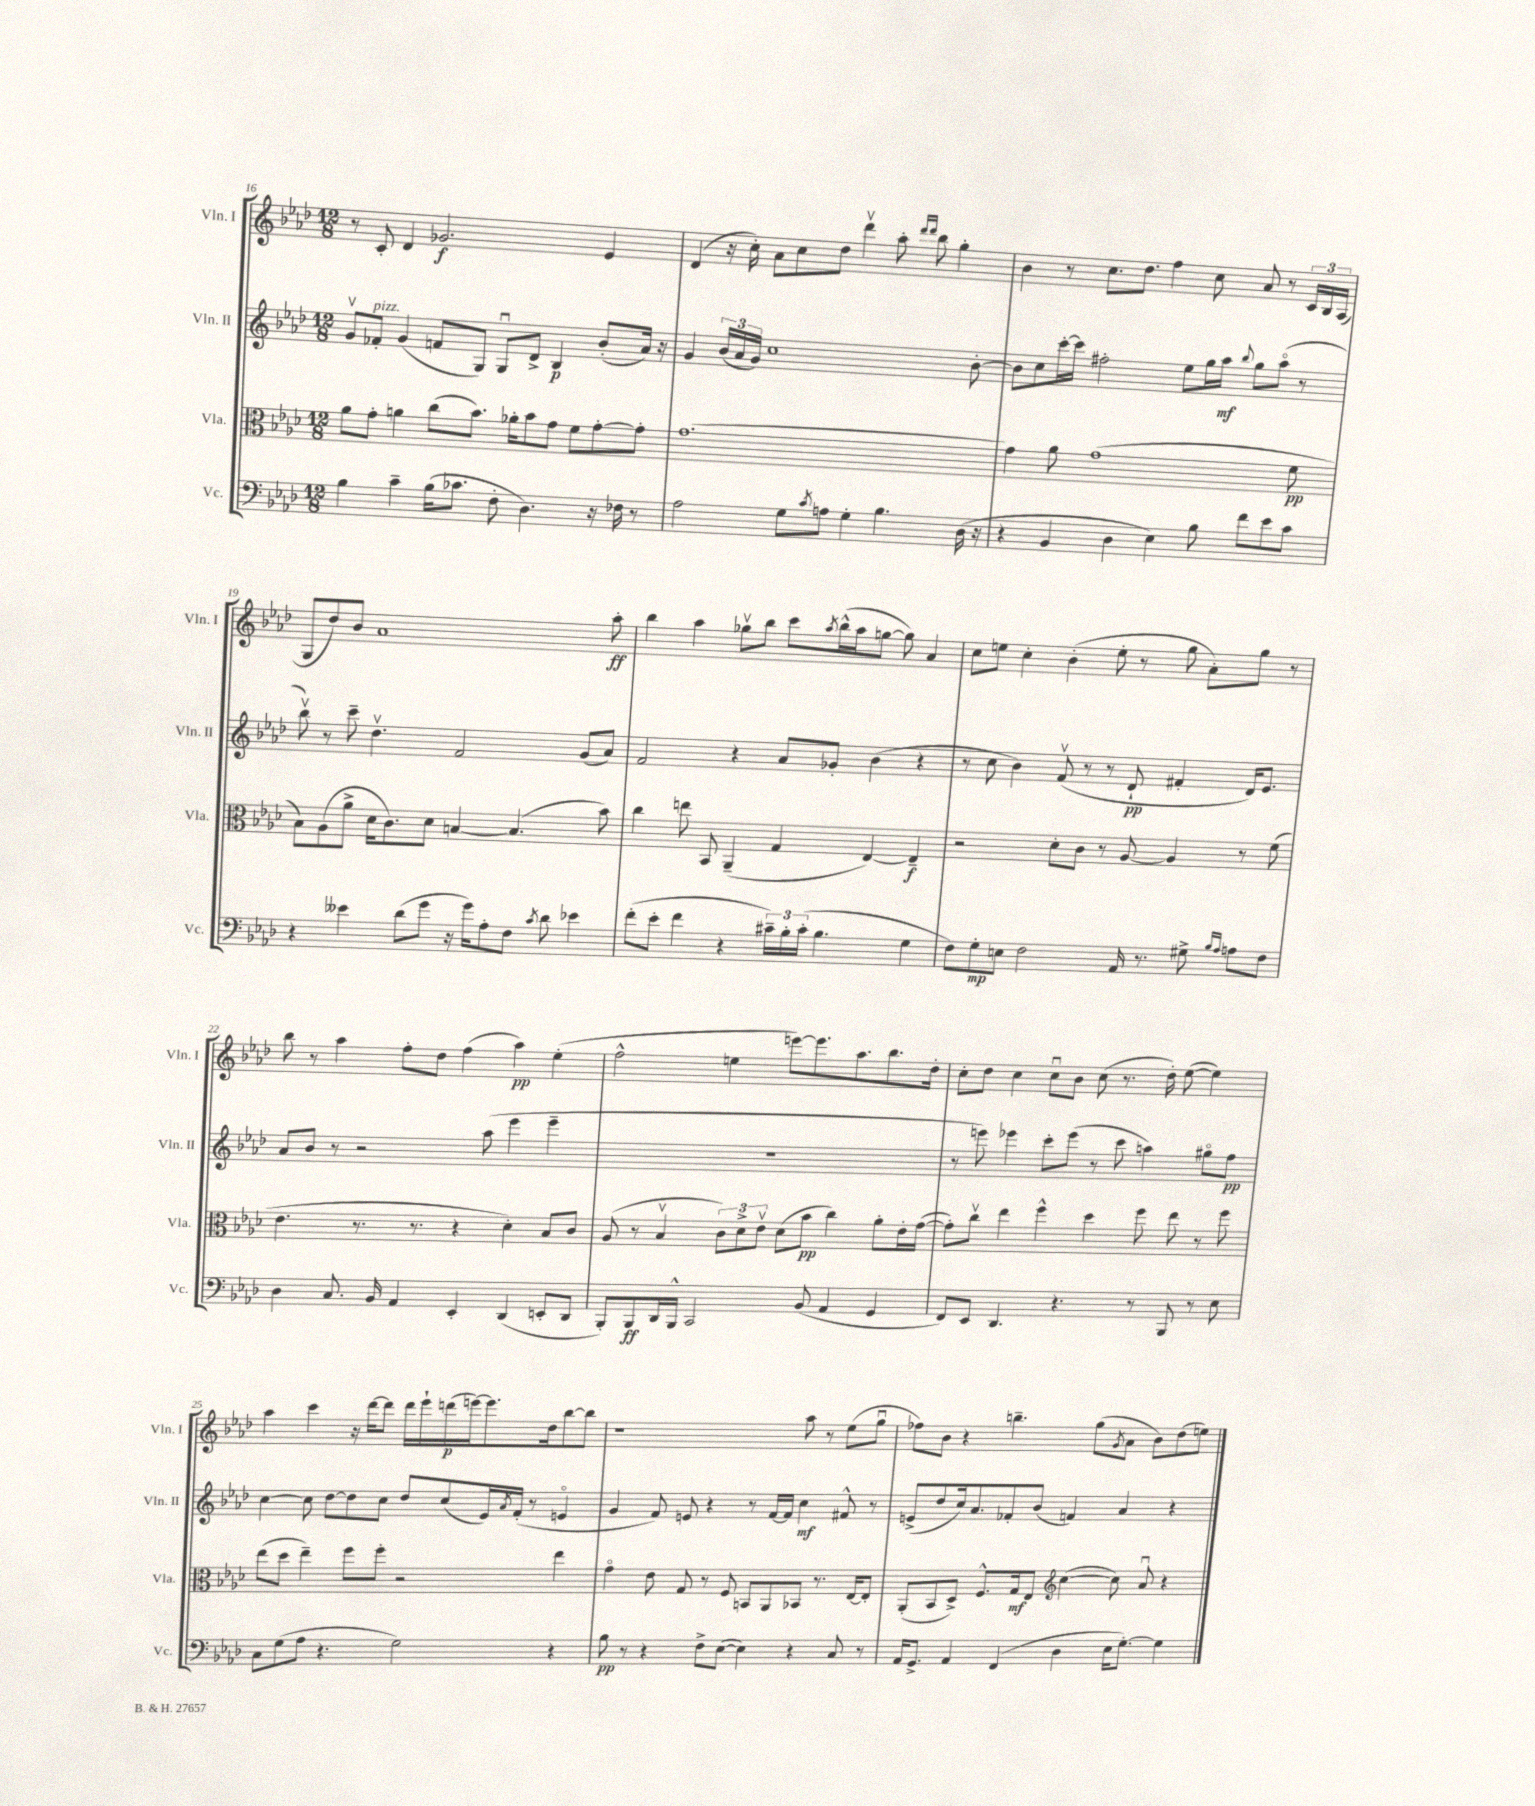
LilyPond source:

<<
\new StaffGroup <<
\new Staff = "s0" \with { instrumentName = "Vln. I" shortInstrumentName = "Vln. I" } {
    \clef treble \key aes \major \numericTimeSignature \time 12/8
    r8 c'8-. des'4 ges'2.\f ees'4 |
    des'4( r16 c''16-.) aes'8 c''8 des''8 des'''4\upbow aes''8-. \grace { des'''16 des'''16 } bes''8 g''4-. |
    bes'4 r8 c''8. des''8. f''4 c''8 aes'8 r8 \tuplet 3/2 { c'16 bes16 aes16( } |
    g8 des''8) bes'8 aes'1 aes''8-.\ff |
    bes''4 aes''4 ges''8\upbow bes''8 c'''8 \acciaccatura { aes''8 } bes''16-^( aes''16 g''8~ g''8) aes'4 |
    c''8 e''8 c''4-. bes'4-.( e''8-. r8 g''8 aes'8-.) g''8 r8 |
    bes''8 r8 aes''4 f''8-. des''8 f''4( aes''4\pp) ees''4-.( |
    f''2-^ e''4 e'''8~) e'''8. aes''8. bes''8. des''16-. |
    c''8-. des''8 c''4 c''8\downbow bes'8 c''8( r8. des''16-.) ees''8~( ees''4) |
    aes''4 c'''4 r16 des'''16~ des'''8 des'''16 ees'''16-! d'''16\p( e'''16~) e'''8. des''16 bes''8~ bes''8 |
    r1 aes''8 r8 ees''8( g''8\downbow |
    fes''8) bes'8 r4 b''4.-- g''8( \acciaccatura { g'8 } aes'8 bes'8) des''8( e''8) \bar "|." |
}
\new Staff = "s1" \with { instrumentName = "Vln. II" shortInstrumentName = "Vln. II" } {
    \clef treble \key aes \major \numericTimeSignature \time 12/8
    g'8\upbow fes'8-.^\markup { \italic "pizz." } g'4( f'8 g8) g8\downbow des'8-> bes4\p bes'8-.( aes'16) r16 |
    g'4 \tuplet 3/2 { bes'16( aes'16 g'16) } c''1 bes'8~-. |
    bes'8 c''8 c'''16~-. c'''16 fis''2-. ees''8 g''16 aes''16\mf \appoggiatura { bes''8 } g''8 aes''8\flageolet( r8 |
    bes''8\upbow) r8 c'''8-- des''4.\upbow f'2 g'8( aes'8) |
    f'2 r4 aes'8 ges'8-. bes'4( r4 |
    r8 c''8 bes'4) f'8\upbow( r8 r8 des'8-!\pp fis'4-. des'16) ees'8. |
    aes'8 bes'8 r8 r2 aes''8( ees'''4 ees'''4-- |
    R1. |
    r8 e'''8) ees'''4 c'''8-. ees'''8( r8 c'''8 a''4) gis''8\flageolet f''8\pp |
    c''4~ c''8 des''8~ des''8 c''8 des''8 c''8( ees'16) \acciaccatura { aes'8 } f'16-.( r8 e'4\flageolet |
    g'4 f'8) e'8 r4 r8 f'16~ f'16 c''4\mf fis'8-^ r8 |
    e'8->( des''8 c''16) aes'8. fes'8-. bes'8( f'4) aes'4 r4 \bar "|." |
}
\new Staff = "s2" \with { instrumentName = "Vla." shortInstrumentName = "Vla." } {
    \clef alto \key aes \major \numericTimeSignature \time 12/8
    aes'8 g'8-. a'4 c''8( bes'8.) aes'16-. bes'8 g'8 f'8 g'8~-. g'8-. |
    g'1.~ |
    g'4 aes'8 g'1( f'8\pp |
    bes8) aes8( aes'8-> des'16 c'8.) des'8 b4~ b4.( bes'8) |
    c''4 e''8 bes,8 aes,4--( g4 ees4~) ees4--\f |
    r2 des'8-. c'8 r8 aes8~ aes4 r8 f'8( |
    ees'4. r8. r8. r4 des'4-.) bes8 c'8 |
    aes8( r8 bes4\upbow \tuplet 3/2 { c'8) des'8-> ees'8\upbow } des'8( bes'8\pp c''4) aes'8-. ees'16-. g'16~( |
    g'8-.) c''8\upbow ees''4 f''4-^ des''4 f''8 ees''8 r8 f''8 |
    ees''8( des''8 ees''4--) f''8 f''8-. r2 ees''4 |
    g'4\flageolet ees'8 g8 r8 f8 b,8 aes,8 bes,8 r8. ees16~ ees8-. |
    aes,8-.( bes,8 des8->) f8.-^ g16\mf ees8 \clef treble c''4~( c''8) aes'8\downbow r4 \bar "|." |
}
\new Staff = "s3" \with { instrumentName = "Vc." shortInstrumentName = "Vc." } {
    \clef bass \key aes \major \numericTimeSignature \time 12/8
    bes4 c'4-- bes16( ces'8. f8-. des4.) r16 fes16 r8 |
    aes2 g8 \acciaccatura { c'8 } a8 g4-. bes4. des16( r16 |
    r4 bes,4 des4 ees4) bes8 f'8 ees'8 c'8 |
    r4 eeses'4 des'8( g'8 r16 g'16) aes8-. f8 \acciaccatura { c'8 } des'8 ees'4 |
    f'8-.( ees'8-. f'4 r4 \tuplet 3/2 { cis'16--) bes16-. cis'16-.( } bes4. g4 |
    f8) g8-.\mp e8 f2 aes,16 r8. gis8-> \grace { bes16 aes16 } a8 f8 |
    des4 c8. bes,16 aes,4 ees,4-. des,4( e,8-. des,8 |
    bes,,8-.) bes,,8\ff des,16 bes,,16-^ c,2 bes,8( aes,4 g,4 |
    f,8) ees,8 des,4. r4. r8 bes,,8 r8 ees8 |
    c8 g8( aes8 r4. g2) r4 |
    bes8\pp r8 r4 f8-> ees8~( ees4) r4 c8 r8 |
    aes,16 g,8.-> aes,4 f,4( des4 ees16 g8.~-.) g4 \bar "|." |
}
>>
>>
\layout { \context { \Score currentBarNumber = #16 } }
